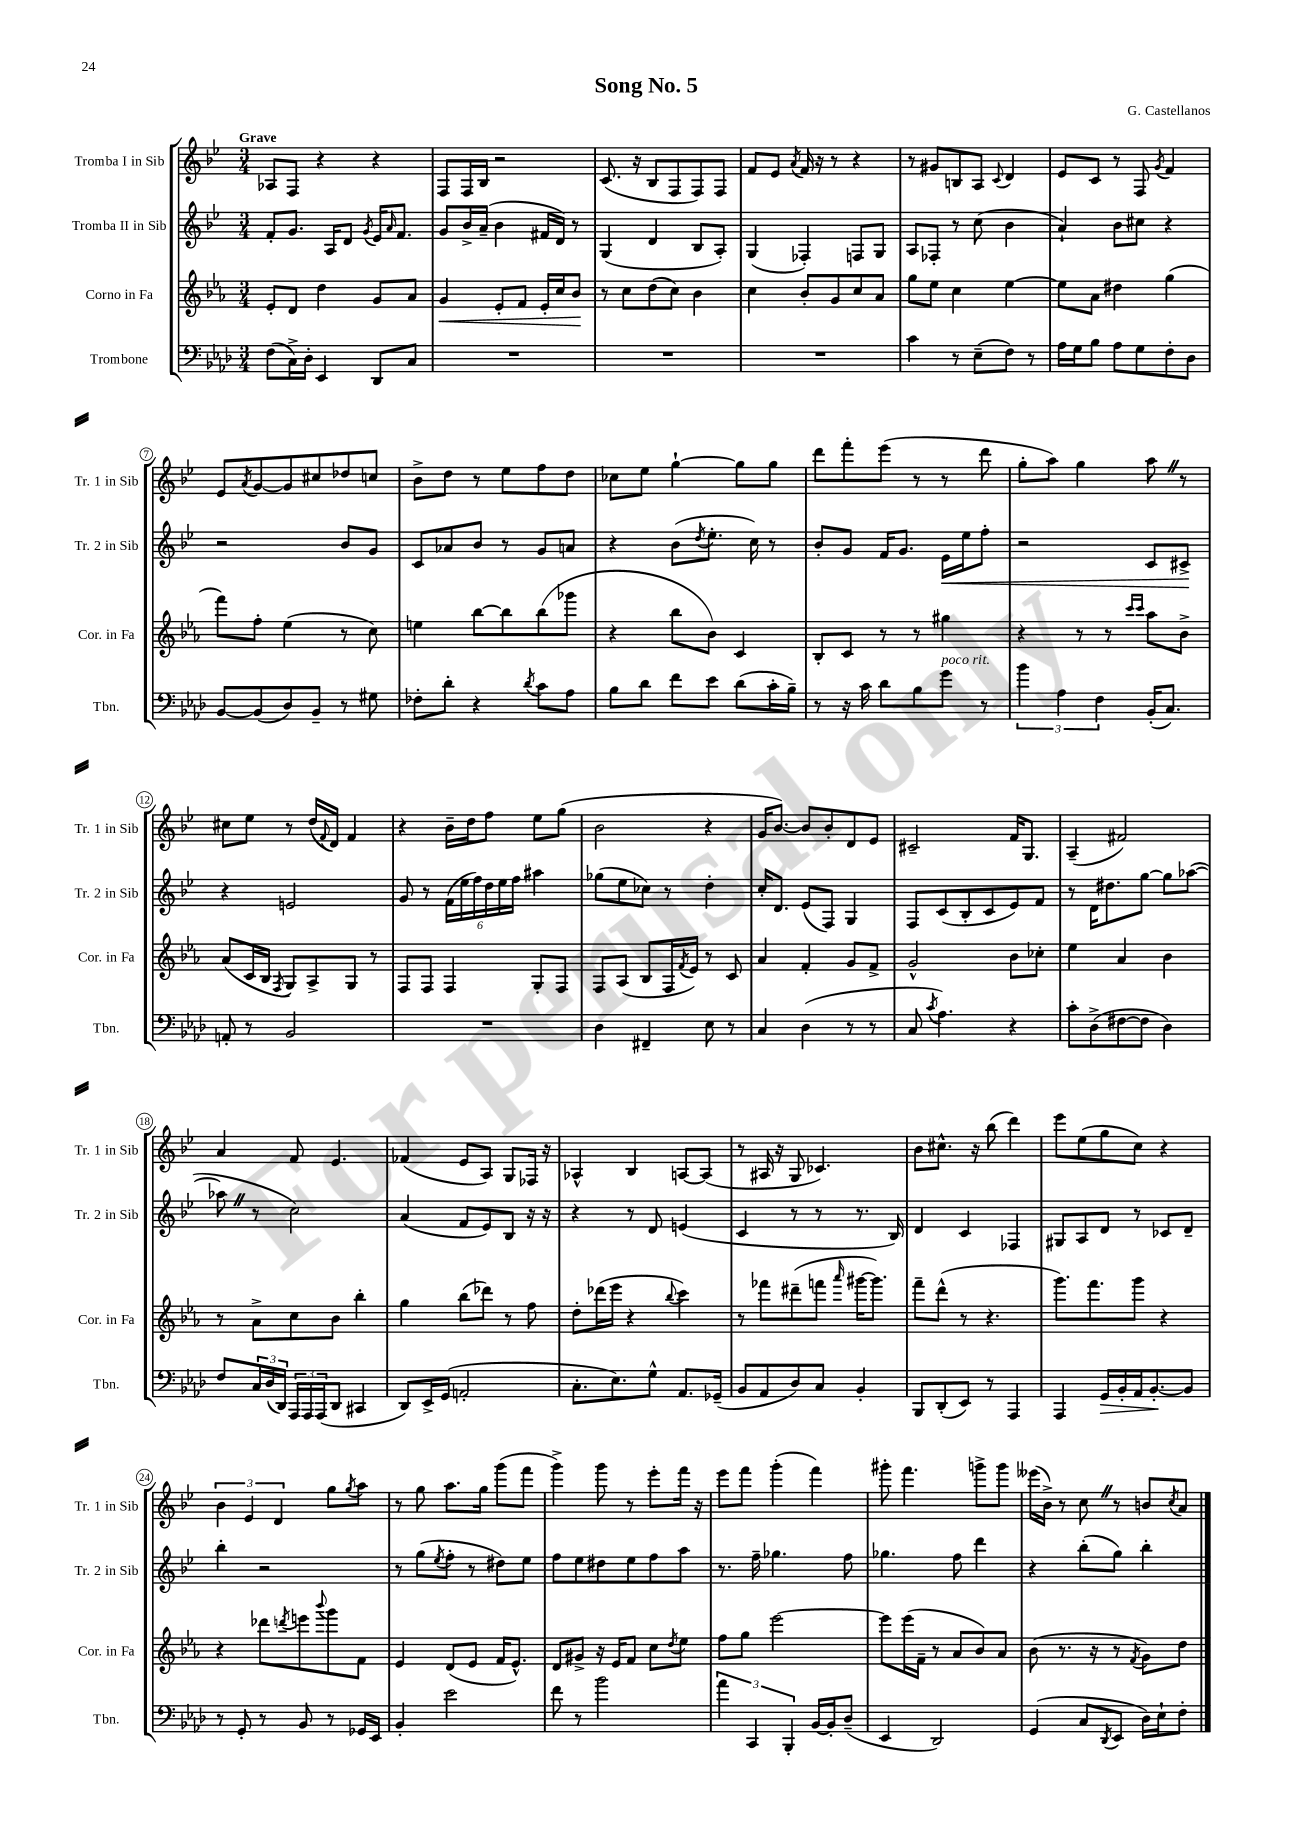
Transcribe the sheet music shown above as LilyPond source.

\header { title = "Song No. 5" composer = "G. Castellanos" }
<<
\new StaffGroup <<
\new Staff = "s0" \with { instrumentName = "Tromba I in Sib" shortInstrumentName = "Tr. 1 in Sib" } {
    \clef treble \key bes \major \numericTimeSignature \time 3/4 \tempo "Grave"
    aes8 f8 r4 r4 |
    f8 f16 bes16 r2 |
    c'8.( r16 bes8 f8 f8) f8 |
    f'8 ees'8 \acciaccatura { a'8 } f'16 r16 r8 r4 |
    r8 gis'8 b8 a8 \appoggiatura { c'8 } d'4 |
    ees'8 c'8 r8 f8 \acciaccatura { g'8 } f'4 |
    ees'8 \acciaccatura { a'8 } g'8~ g'8 cis''8 des''8 c''8 |
    bes'8-> d''8 r8 ees''8 f''8 d''8 |
    ces''8 ees''8 g''4~-! g''8 g''8 |
    d'''8 f'''8-. ees'''8( r8 r8 d'''8 |
    g''8-. a''8) g''4 a''8 \once \override BreathingSign.text = \markup { \musicglyph "scripts.caesura.straight" } \breathe r8 |
    cis''8 ees''8 r8 d''16( \appoggiatura { f'8 } d'16) f'4 |
    r4 bes'16-- d''16 f''8 ees''8 g''8( |
    bes'2 r4 |
    g'16 bes'8.~) bes'8 bes'8-. d'8 ees'8 |
    cis'2-- f'16 g8. |
    a4--( fis'2) |
    a'4 f'8 ees'4. |
    fes'4( ees'8 a8) g8 fes16 r16 |
    aes4-^ bes4 a8~ a8( |
    r8 ais16 r16 g8 ces'4.) |
    bes'8 cis''8.-^ r16 bes''8( d'''4) |
    ees'''8 ees''8( g''8 c''8) r4 |
    \tuplet 3/2 { bes'4 ees'4 d'4 } g''8 \acciaccatura { g''8 } a''8 |
    r8 g''8 a''8. g''16 g'''8( f'''8 |
    g'''4->) g'''8 r8 ees'''8-. f'''16 r16 |
    ees'''8 f'''8 g'''4-.( f'''4) |
    gis'''8-. f'''4. g'''8-> g'''8 |
    eeses'''16( bes'16->) r8 c''8 \once \override BreathingSign.text = \markup { \musicglyph "scripts.caesura.straight" } \breathe r8 b'8 \acciaccatura { c''8 } a'8 \bar "|." |
}
\new Staff = "s1" \with { instrumentName = "Tromba II in Sib" shortInstrumentName = "Tr. 2 in Sib" } {
    \clef treble \key bes \major \numericTimeSignature \time 3/4
    f'8-. g'8. a16 d'8 \acciaccatura { g'8 } ees'16 \grace { a'16 } f'8. |
    g'8 bes'16-> a'16--( bes'4 fis'16 d'16) r8 |
    g4( d'4 bes8 a8-.) |
    g4( fes4-.) f8 g8 |
    a8 fes8-. r8 c''8( bes'4 |
    a'4-!) bes'8 cis''8 r4 |
    r2 bes'8 g'8 |
    c'8 aes'8 bes'8 r8 g'8 a'8 |
    r4 bes'8( \acciaccatura { d''8 } ees''8.-. c''16) r8 |
    bes'8-. g'8 f'16 g'8. ees'16\< ees''16 f''8-. |
    r2 c'8 cis'8->\! |
    r4 e'2 |
    g'8 r8 \tuplet 6/4 { f'16( ees''16 f''16) d''16 ees''16 f''16 } ais''4 |
    ges''8( ees''8 ces''8) r8 d''4-. |
    c''16-. d'8. ees'8( f8) g4 |
    f8 c'8( bes8-. c'8 ees'8) f'8 |
    r8 d'16 dis''8. g''8~ g''8 aes''8~( |
    aes''8 \once \override BreathingSign.text = \markup { \musicglyph "scripts.caesura.straight" } \breathe r8 c''2) |
    a'4( f'8 ees'8) bes8 r16 r16 |
    r4 r8 d'8 e'4( |
    c'4 r8 r8 r8. bes16) |
    d'4 c'4 fes4 |
    gis8 a8 d'8 r8 ces'8 d'8-- |
    bes''4-. r2 |
    r8 g''8( \acciaccatura { ees''8 } f''8-. r8 dis''8) ees''8 |
    f''8 ees''8 dis''8 ees''8 f''8 a''8 |
    r8. f''16-- ges''4. f''8 |
    ges''4. f''8 d'''4 |
    r4 bes''8-.( g''8) bes''4-. \bar "|." |
}
\new Staff = "s2" \with { instrumentName = "Corno in Fa" shortInstrumentName = "Cor. in Fa" } {
    \clef treble \key ees \major \numericTimeSignature \time 3/4
    ees'8-. d'8 d''4 g'8 aes'8 |
    g'4\< ees'8-. f'8 ees'16-. c''16 bes'8\! |
    r8 c''8 d''8( c''8) bes'4 |
    c''4 bes'8-. g'8 c''8 aes'8 |
    g''8 ees''8 c''4 ees''4~ |
    ees''8 aes'8 dis''4 g''4( |
    f'''8) f''8-. ees''4( r8 c''8) |
    e''4 bes''8~ bes''8 bes''8( ges'''8 |
    r4 bes''8 bes'8) c'4 |
    bes8-. c'8 r8 r8 gis''4 |
    r4 r8 r8 \grace { c'''16 c'''16 } aes''8 bes'8-> |
    aes'8( c'16 bes16 \acciaccatura { f8 } g8) aes8-> g8 r8 |
    f8 f8 f4 g8-. f8 |
    f8 aes8( bes8 f16 \acciaccatura { f'8 } ees'16) r8 c'8 |
    aes'4 f'4-. g'8 f'8-> |
    g'2-^ bes'8 ces''8-. |
    ees''4 aes'4 bes'4 |
    r8 aes'8-> c''8 bes'8 bes''4-. |
    g''4 bes''8( des'''8) r8 f''8 |
    d''8-. des'''16( ees'''16 r4 \appoggiatura { bes''8 } c'''4) |
    r8 fes'''8 dis'''8--( f'''8 \grace { aes'''16 } gis'''16~ gis'''8.) |
    f'''8-- d'''8-^( r8 r4. |
    g'''8.) f'''8. g'''8 r4 |
    r4 des'''8 \acciaccatura { d'''8 } e'''8 \appoggiatura { bes'''8 } g'''8 f'8 |
    ees'4 d'8( ees'8 f'16 ees'8.-^) |
    d'8 gis'8-> r16 ees'16 f'8 c''8 \acciaccatura { d''8 } ees''8 |
    f''8 g''8 ees'''2~ |
    ees'''8 ees'''16( f'16-- r8 aes'8 bes'8) aes'8 |
    bes'8( r8. r16 r8 \acciaccatura { f'8 } g'8) d''8 \bar "|." |
}
\new Staff = "s3" \with { instrumentName = "Trombone" shortInstrumentName = "Tbn." } {
    \clef bass \key aes \major \numericTimeSignature \time 3/4
    f8( c16->) des16-. ees,4 des,8 c8 |
    R2. |
    R2. |
    R2. |
    c'4 r8 ees8--( f8) r8 |
    aes16 g16 bes8 aes8 g8 f8-. des8 |
    bes,8~ bes,8( des8) bes,8-- r8 gis8 |
    fes8-. des'8-. r4 \acciaccatura { des'8 } c'8 aes8 |
    bes8 des'8 f'8 ees'8 des'8( c'16-. bes16--) |
    r8 r16 c'16 des'8 bes8 g'8^\markup { \italic "poco rit." } r8 |
    \tuplet 3/2 { bes'4 aes4 f4 } bes,16-.( c8.) |
    a,8-. r8 bes,2 |
    R2. |
    des4 fis,4-- ees8 r8 |
    c4 des4( r8 r8 |
    c8 \acciaccatura { c'8 } aes4.) r4 |
    c'8-. des8->( fis8~ fis8 des4) |
    f8 \tuplet 3/2 { c16 des16( des,16) } \tuplet 3/2 { aes,,16 aes,,16 aes,,16( } des,8 cis,4 |
    des,8) ees,16-> g,16( a,2-. |
    c8.-. ees8.) g8-^ aes,8. ges,16--( |
    bes,8 aes,8 des8) c8 bes,4-. |
    bes,,8 des,8-.( ees,8) r8 aes,,4 |
    aes,,4 g,16\> bes,16-. aes,16 bes,8.~-.\! bes,8 |
    r8 g,8-. r8 bes,8 r8 ges,16 ees,16 |
    bes,4-. ees'2 |
    f'8 r8 bes'2 |
    \tuplet 3/2 { aes'4 c,4 bes,,4-. } bes,16~ bes,16-. des8--( |
    ees,4 des,2) |
    g,4( c8 \acciaccatura { des,8 } ees,8 des16) ees16-! f8-. \bar "|." |
}
>>
>>
\layout { \context { \Score \override BarNumber.stencil = #(make-stencil-circler 0.1 0.3 ly:text-interface::print) } }
